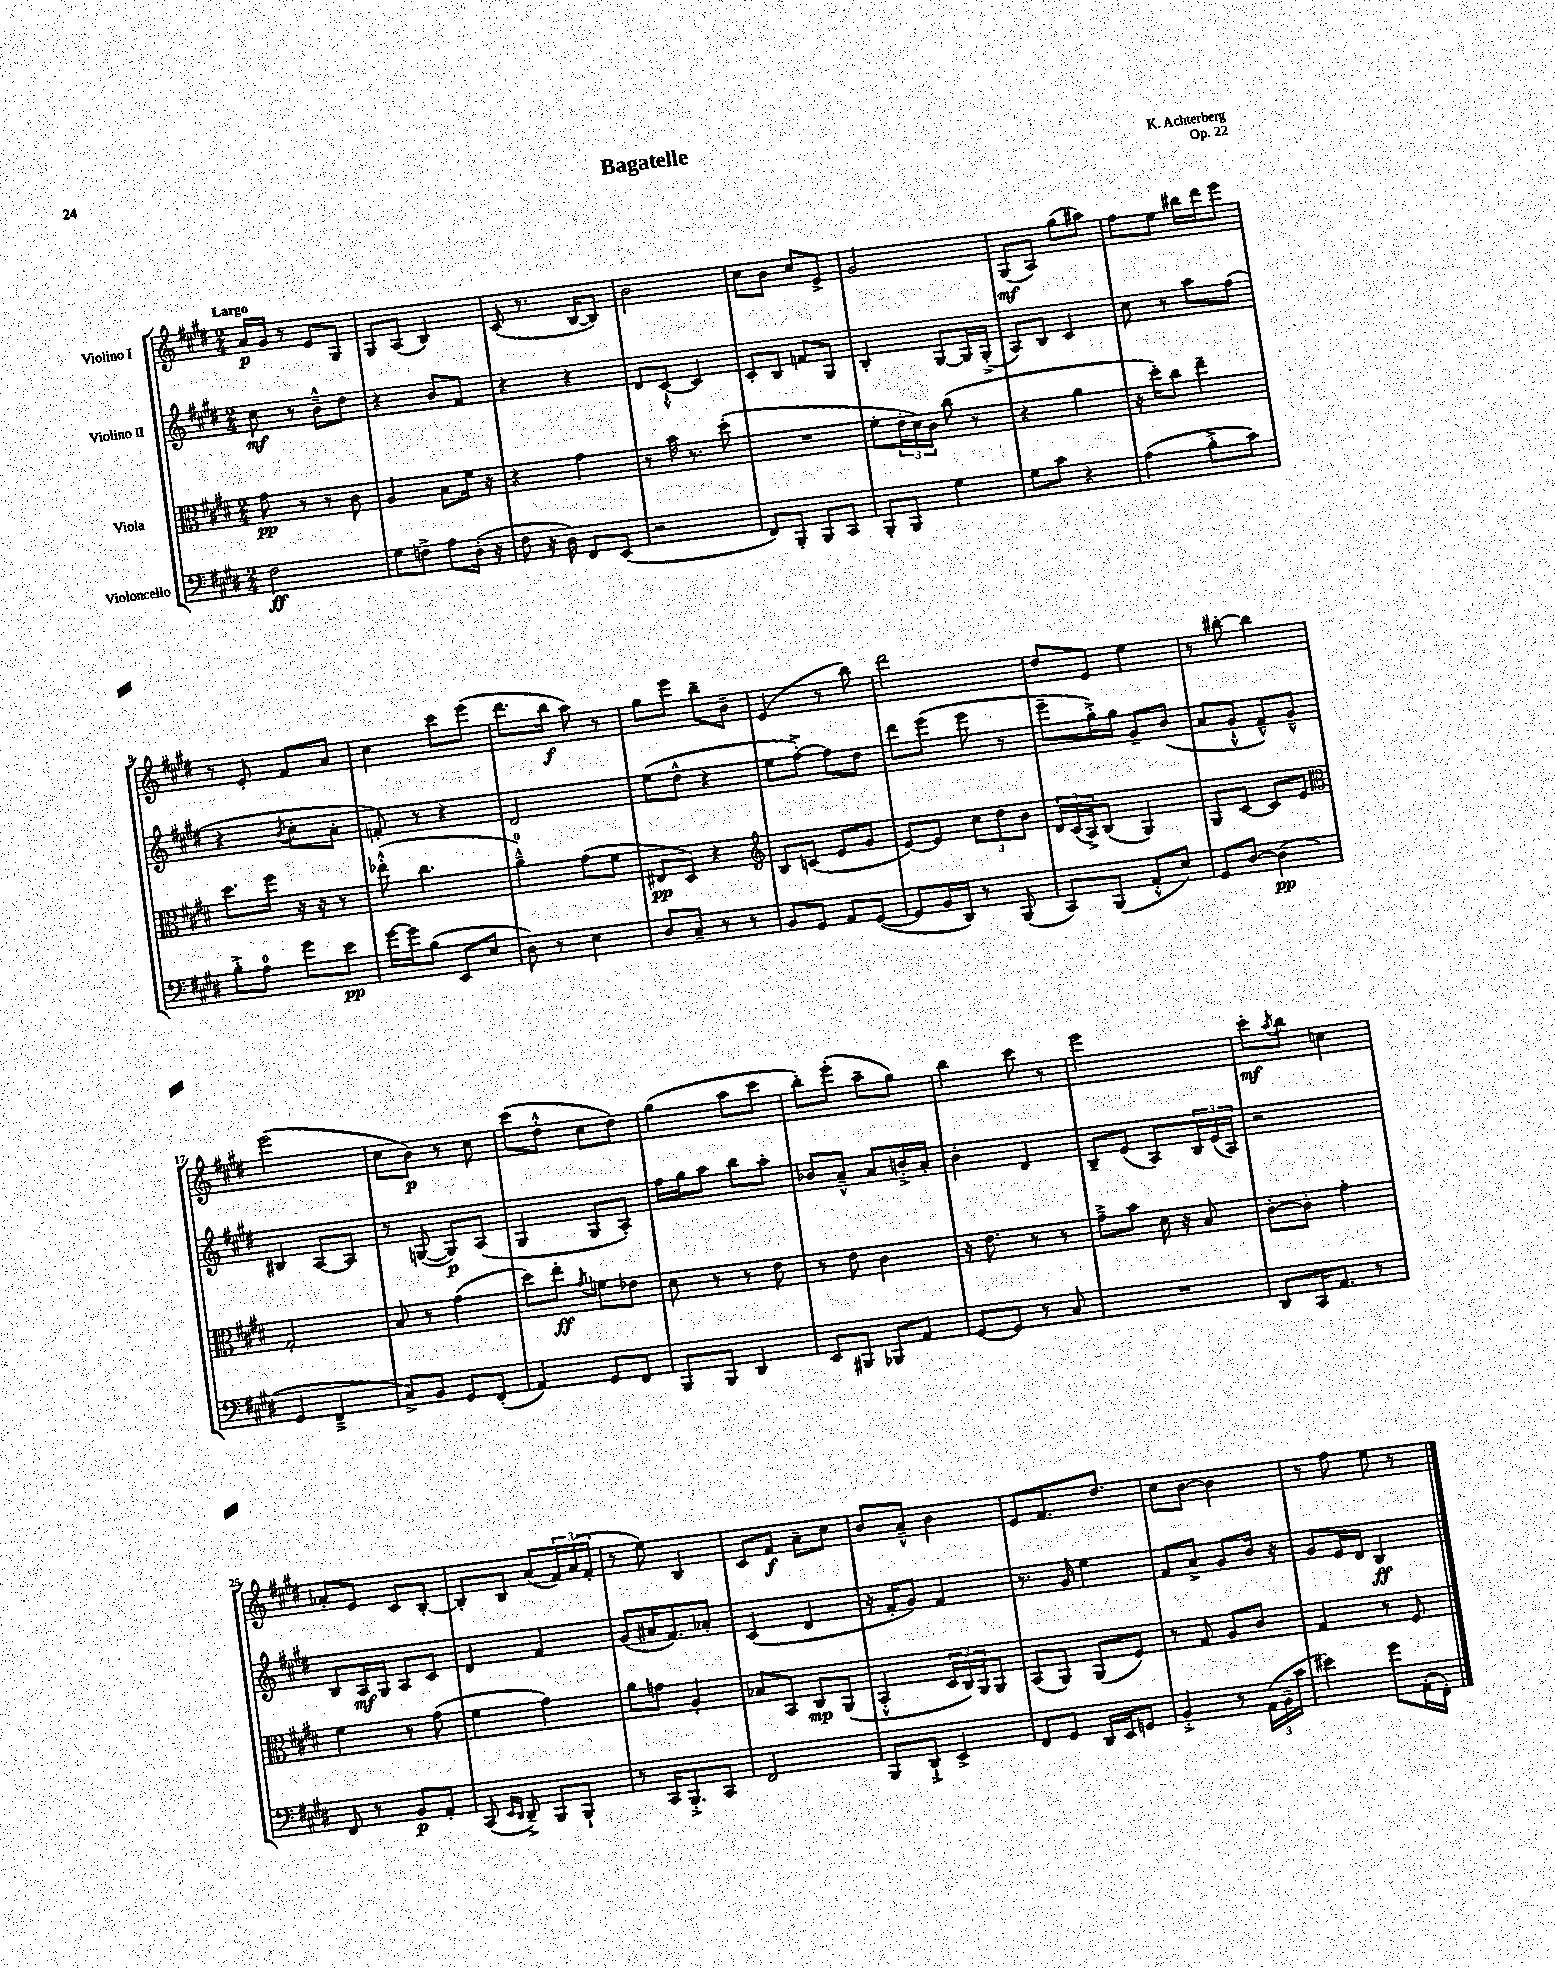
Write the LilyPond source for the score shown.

\header { title = "Bagatelle" composer = "K. Achterberg" opus = "Op. 22" }
<<
\new StaffGroup <<
\new Staff = "s0" \with { instrumentName = "Violino I" } {
    \clef treble \key e \major \numericTimeSignature \time 2/4 \tempo "Largo"
    a'16\p gis'16 r8 e'8 gis8 |
    gis8 a8( b4) |
    cis'8( r8. b16~ b8) |
    b'2 |
    cis''8 b'8 cis''8 e'8-> |
    gis'2 |
    gis8\mf( a8) gis''8( ais''8) |
    fis''8 e''8 bis''16 dis'''16 e'''8 |
    r8 e'8-. fis'8 a'8 |
    cis''4 cis'''8 e'''8( |
    dis'''8. b''16\f a''8) r8 |
    gis''8 e'''8 b''8-- b'8-- |
    e'4( r8 b''8) |
    dis'''2 |
    dis''8 e'8 e''4 |
    r8 bis''8~-. bis''4 |
    e'''2( |
    cis''8 b'8\p) r8 cis''8 |
    cis'''8( dis''8-.-^ cis''8 dis''8) |
    gis''4( a''8 cis'''8 |
    b''8-.) e'''8-.( a''8-- gis''8) |
    b''4 cis'''8 r8 |
    e'''2 |
    cis'''8-.\mf \acciaccatura { a''8 } b''8 c''4 |
    aes'8-. e'8 cis'8 b8~-. |
    b8-. b8 a'8( \tuplet 3/2 { fis'16) a'16( fis'16-. } |
    r8 e''8) b4 |
    cis'8 fis'8\f a'8-- cis''8 |
    b'8 a'8---^ b'4 |
    e'8 fis'8. dis''8. |
    cis''8 b'8~ b'4 |
    r8 fis''8 e''8 r8 \bar "|." |
}
\new Staff = "s1" \with { instrumentName = "Violino II" } {
    \clef treble \key e \major \numericTimeSignature \time 2/4
    cis''8\mf r8 b'8---^ dis''8 |
    r4 b'8 fis'8 |
    r4 r4 |
    dis'8 cis'8~-!-^ cis'4 |
    cis'8-. b8 f'8 gis8 |
    b4-. gis8~ gis16 gis16-.->( |
    a8) b8 cis'4 |
    cis''8 r8 a''8 fis''8( |
    r4 \acciaccatura { b'8 } cis''8-. a'8-. |
    f'8-.) r8 r4 |
    dis'2 |
    e''8( dis''8-^ r4 |
    e''8 fis''8~-.->) fis''8 dis''8 |
    dis'''8 e'''8( e'''8 r8 |
    e'''8-- gis''16-.->) gis''16 gis'8-- b'8( |
    a'8 gis'8-!-^ fis'8---^) gis'8---^ |
    bis4 a8~ a8 |
    r8 g8~( g8\p) a8( |
    gis4 gis8 a8-.) |
    fis''16 gis''16 a''8 b''8 a''8-. |
    bes'8 a'8---^ a'8 b'16-.-> a'16-. |
    b'4-. dis'4 |
    b8-- e'8( a8) \tuplet 3/2 { b16 e'16( a16) } |
    r2 |
    b8 a16\mf gis16 a8 cis'8 |
    dis'4 fis'4 |
    gis'8( ais'16 fis'8.) aes'8-. |
    cis'4( dis'4 |
    r16 fis'16-. gis'8) fis'4 |
    r8. gis'16 e''4 |
    fis'8 a'8-> gis'8 b'16 r16 |
    gis'8 e'16 dis'16 b4\ff \bar "|." |
}
\new Staff = "s2" \with { instrumentName = "Viola" } {
    \clef alto \key e \major \numericTimeSignature \time 2/4
    gis'8\pp r8 r8 cis'8 |
    a4 b8 fis'16 r16 |
    r4 gis'4 |
    r8 b'16 r8. dis''8-.( |
    R2 |
    fis'8-. \tuplet 3/2 { e'16-. dis'16) cis'16 } cis''8( r8 |
    r4 a'4 |
    r16 dis''16-.) cis''8 e''4-- |
    dis''8. fis''16 r16 r16 r8 |
    ees''8-.-^( cis''4. |
    a'4-0---^) gis'8( fis'8 |
    eis8\pp dis8) r4 |
    \clef treble b8 c'8( e'8 gis'8 |
    e'8~) e'8 \tuplet 3/2 { cis''8 dis''8 b'8 } |
    \tuplet 3/2 { dis'16 cis'16( a16->) } b8( gis4) |
    gis8 cis'8~ cis'8 e'8 |
    \clef alto gis2-. |
    b8 r8 gis'4( |
    dis''8) e''8-.\ff \acciaccatura { gis'8 } f'8 ees'8 |
    dis'8 r8 r8 e'8 |
    r8 e'8 cis'4 |
    r16 e'8. r8 r8 |
    gis'8---> b'8 dis'16 r16 b8 |
    cis'8~-. cis'8-. gis'4-. |
    fis'4 r8 gis'8( |
    fis'4 gis'4) |
    a'8 g'8 a4-. |
    bes8 b,8 cis8\mp a,8( |
    b,4-.-^ \tuplet 3/2 { dis16 cis16) a,16 } a,8 |
    b,8( a,8) a,8( fis8) |
    r8 gis8 a8 cis'8 |
    gis4 r8 fis8 \bar "|." |
}
\new Staff = "s3" \with { instrumentName = "Violoncello" } {
    \clef bass \key e \major \numericTimeSignature \time 2/4
    fis2\ff |
    gis8 f8-> a8 dis16-.( r16 |
    fis8 r16 dis16) fis,8 e,8( |
    r2 |
    fis,8) b,,8-. b,,8 cis,8 |
    b,,8-. b,,8 gis4 |
    gis8 cis'8 r4 |
    a4( b8-.-> cis'8) |
    b8-.-> a8-0 gis'8 e'8\pp |
    gis'16~ gis'16 b8( e,8 e8 |
    dis8) r8 e4 |
    dis8 cis8-- r8 r8 |
    b,8 gis,8 a,8 gis,8~( |
    gis,8 b,16 dis,16) r8 b,,8( |
    cis,8) b,,8( a,8-.-^ e8) |
    gis,8 dis8~ dis4\pp( |
    gis,4 fis,4---> |
    cis8->) b,8 gis,8 fis,8-.( |
    a,4) gis,8 fis,8 |
    b,,8 b,,8 dis,4 |
    e,8 bis,,8 bes,,8 a,8 |
    gis,8~ gis,8 r8 cis8 |
    R2 |
    dis,8 cis,16 a,8. r8 |
    fis,8 r8 b,8\p a,8-. |
    cis,8( \grace { e,16 dis,16 } dis,8--->) b,,8 b,,8-! |
    r8 cis,16 b,,8.-.-> cis,8 |
    fis,2 |
    b,,8 dis,8-!-> e,4-> |
    fis,8 gis,8 dis,16 e,16 g,8 |
    b,4-.-> r8 \tuplet 3/2 { a,16( b,16-- cis'16 } |
    eis'4) gis'8 a,16-.( fis,16-.) \bar "|." |
}
>>
>>
